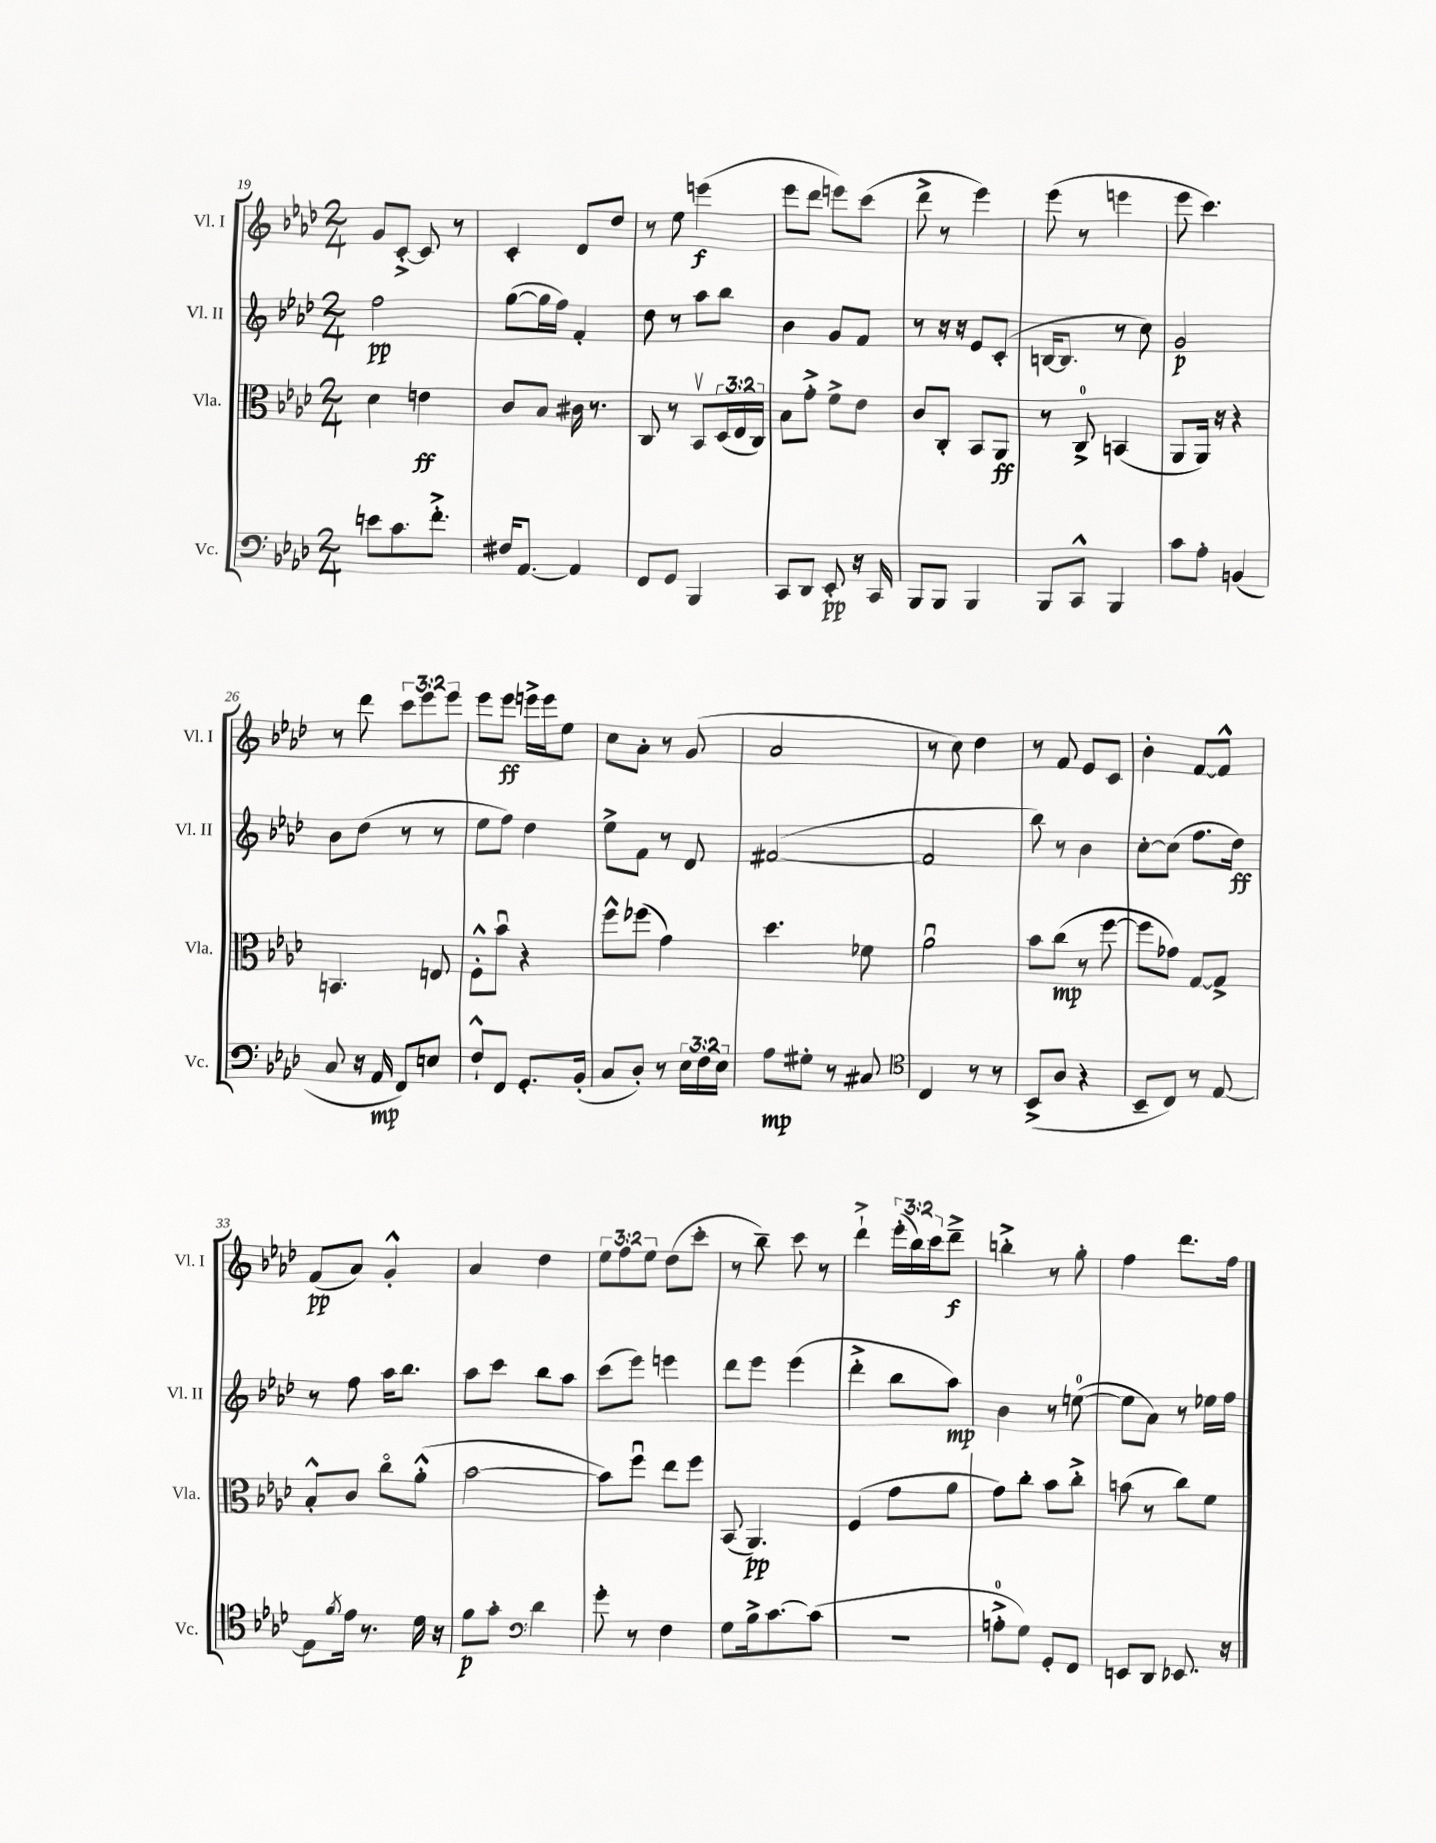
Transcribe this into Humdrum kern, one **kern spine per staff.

**kern	**dynam	**kern	**dynam	**kern	**dynam	**kern	**dynam
*part4	*part4	*part3	*part3	*part2	*part2	*part1	*part1
*staff4	*staff4	*staff3	*staff3	*staff2	*staff2	*staff1	*staff1
*I"Vc.	*	*I"Vla.	*	*I"Vl. II	*	*I"Vl. I	*
*I'Vc.	*	*I'Vla.	*	*I'Vl. II	*	*I'Vl. I	*
*clefF4	*	*clefC3	*	*clefG2	*	*clefG2	*
*k[b-e-a-d-]	*	*k[b-e-a-d-]	*	*k[b-e-a-d-]	*	*k[b-e-a-d-]	*
*M2/4	*	*M2/4	*	*M2/4	*	*M2/4	*
=19	=19	=19	=19	=19	=19	=19	=19
8en\L	.	4d-\	.	2ff\	pp	8g/L	.
8.c\	.	.	.	.	.	[8c'^/J	.
.	.	4en\	ff	.	.	8c/]	.
8.f'^\J	.	.	.	.	.	.	.
.	.	.	.	.	.	8r	.
=20	=20	=20	=20	=20	=20	=20	=20
16F#X/KL	.	8c/L	.	([8gg\L	.	4c'/	.
[8.AA-/J	.	.	.	.	.	.	.
.	.	8B-/J	.	16gg\L]	.	.	.
.	.	.	.	16ff\JJ)	.	.	.
4AA-/]	.	16c#X\	.	4f'/	.	8d-/L	.
.	.	8.r	.	.	.	.	.
.	.	.	.	.	.	8dd-/J	.
=21	=21	=21	=21	=21	=21	=21	=21
8FF/L	.	8C/	.	8dd-\	.	8r	.
8GG/J	.	8r	.	8r	.	8ee-\	.
4BBB-/	.	8BB-v/L	.	8aa-\L	.	(4eeen\	f
.	.	(24D-/L	.	8bb-\J	.	.	.
.	.	24E-/	.	.	.	.	.
.	.	24C/JJ)	.	.	.	.	.
=22	=22	=22	=22	=22	=22	=22	=22
8CC/L	.	8B-\L	.	4b-\	.	8eee-\L	.
8DD-/J	.	8g'^\J	.	.	.	8ddd-\J	.
8EE-'/	pp	8f^\L	.	8g/L	.	8eeen\L)	.
16r	.	8e-\J	.	8f/J	.	(8ccc\J	.
16CC/	.	.	.	.	.	.	.
=23	=23	=23	=23	=23	=23	=23	=23
8BBB-/L	.	8c/L	.	8r	.	8ddd-^\	.
8BBB-/J	.	8C'/J	.	16r	.	8r	.
.	.	.	.	16r	.	.	.
4BBB-/	.	8BB-/L	.	8e-/L	.	4eee-\)	.
.	.	8AA-/J	ff	(8c'/J	.	.	.
=24	=24	=24	=24	=24	=24	=24	=24
8BBB-/L	.	8r	.	[16Bn/KL	.	(8eee-\	.
.	.	.	.	8.B/J]	.	.	.
8CC^^/J	.	8C^/	.	.	.	8r	.
4BBB-/	.	(4BBn/	.	8r	.	4eeen\	.
.	.	.	.	8cc\)	.	.	.
=25	=25	=25	=25	=25	=25	=25	=25
8c\L	.	8AA-/L	.	2g/	p	8eee-\	.
8A-'\J	.	16AA-/Jk)	.	.	.	4.ccc\)	.
.	.	16r	.	.	.	.	.
(4BBn/	.	4r	.	.	.	.	.
!!LO:LB:g=z
=26	=26	=26	=26	=26	=26	=26	=26
8C/	.	4.BBn/	.	8b-\L	.	8r	.
16r	.	.	.	(8dd-\J	.	8ddd-\	.
16AA-/	mp	.	.	.	.	.	.
8FF/L)	.	.	.	8r	.	12ccc\L	.
.	.	.	.	.	.	12eee-\	.
8En/J	.	8En/	.	8r	.	.	.
.	.	.	.	.	.	12eee-\J	.
=27	=27	=27	=27	=27	=27	=27	=27
8F`^^/L	.	8F'^^\L	.	8ee-\L	.	8eee-\L	.
8FF/J	.	8b-u\J	.	8ff\J)	.	8eee-\J	ff
8.GG'/L	.	4r	.	4dd-\	.	16eeen^\LL	.
.	.	.	.	.	.	16eee\J	.
.	.	.	.	.	.	8ee-\J	.
(16BB-'/Jk	.	.	.	.	.	.	.
=28	=28	=28	=28	=28	=28	=28	=28
8C/L	.	8ff^^\L	.	8ee-^\L	.	8cc\L	.
8D-'/J)	.	(8ff-X\J	.	8f\J	.	8a-'\J	.
8r	.	4g\)	.	8r	.	8r	.
24E-\LL	.	.	.	8d-/	.	(8g/	.
24F\	.	.	.	.	.	.	.
24E-\JJ	.	.	.	.	.	.	.
=29	=29	=29	=29	=29	=29	=29	=29
8A-\L	mp	4.dd-\	.	([2f#X/	.	2a-/	.
8G#X'\J	.	.	.	.	.	.	.
8r	.	.	.	.	.	.	.
8C#X/	.	8f-X\	.	.	.	.	.
=30	=30	=30	=30	=30	=30	=30	=30
*clefC4	*	*	*	*	*	*	*
4C/	.	2a-u\	.	2f#/]	.	8r	.
.	.	.	.	.	.	8cc\)	.
8r	.	.	.	.	.	4dd-\	.
8r	.	.	.	.	.	.	.
=31	=31	=31	=31	=31	=31	=31	=31
(8BB-^/L	.	8b-\L	.	8bb-\)	.	8r	.
8A-/J	.	(8cc\J	mp	8r	.	8f/	.
4r	.	8r	.	4b-\	.	8e-/L	.
.	.	[8ff\	.	.	.	8c/J	.
=32	=32	=32	=32	=32	=32	=32	=32
8BB-~/L	.	8ff\L]	.	[8cc'\L	.	4b-'\	.
8C/J)	.	8g-X\J)	.	(8cc\J]	.	.	.
8r	.	[8G/L	.	8.ff\L	.	[8f/L	.
[8E-/	.	8G^/J]	.	.	.	8f^^/J]	.
.	.	.	.	16dd-\Jk)	ff	.	.
!!LO:LB:g=z
=33	=33	=33	=33	=33	=33	=33	=33
8E-\L]	.	8B-'^^/L	.	8r	.	(8f/L	pp
8qf/	.	.	.	.	.	.	.
16e-\Jk	.	8c/J	.	8ff\	.	8a-/J)	.
8.r	.	.	.	.	.	.	.
.	.	8cc\L	.	16aa-\KL	.	4g'^^/	.
.	.	.	.	8.bb-\J	.	.	.
16d-\	.	(8a-'^^\J	.	.	.	.	.
16r	.	.	.	.	.	.	.
=34	=34	=34	=34	=34	=34	=34	=34
8f\L	p	[2b-\	.	8aa-\L	.	4a-/	.
8g'\J	.	.	.	8ccc\J	.	.	.
*clefF4	*	*	*	*	*	*	*
4d-\	.	.	.	8bb-\L	.	4dd-\	.
.	.	.	.	8aa-\J	.	.	.
=35	=35	=35	=35	=35	=35	=35	=35
8g'\	.	8b-\L])	.	(8ccc\L	.	12ee-\L	.
.	.	.	.	.	.	12ff\	.
8r	.	8ffu\J	.	8eee-\J)	.	.	.
.	.	.	.	.	.	12ee-\J	.
4F\	.	8ee-\L	.	4eeen\	.	(8dd-\L	.
.	.	8ff\J	.	.	.	8ccc'\J	.
=36	=36	=36	=36	=36	=36	=36	=36
8G\L	.	(8BB-/	.	8ddd-\L	.	8r	.
16B-^\k	.	4.AA-/)	pp	8eee-\J	.	8bb-~\)	.
[8.c\	.	.	.	.	.	.	.
.	.	.	.	(4eee-\	.	8ccc\	.
(8c\J]	.	.	.	.	.	8r	.
=37	=37	=37	=37	=37	=37	=37	=37
2r	.	(4F/	.	4ddd-'^\	.	4ddd-`^\	.
.	.	8g\L	.	8bb-\L	.	(24eee-'\LL	.
.	.	.	.	.	.	24bb-\)	.
.	.	.	.	.	.	24ccc\J	.
.	.	8a-\J	.	8aa-\J)	mp	8ddd-~^\J	f
=38	=38	=38	=38	=38	=38	=38	=38
8An'^\L	.	8g\L)	.	4b-\	.	4bbn'^\	.
8G\J)	.	8cc'\J	.	.	.	.	.
8GG'/L	.	8b-\L	.	8r	.	8r	.
8FF/J	.	8cc'^\J	.	([8een\	.	8gg'\	.
=39	=39	=39	=39	=39	=39	=39	=39
8EEn/L	.	(8bn\	.	8ee\L]	.	4ff\	.
8DD-/J	.	8r	.	8a-\J)	.	.	.
8.EE-X/	.	8cc\L)	.	8r	.	8.ddd-\L	.
.	.	8f\J	.	16ee-X\LL	.	.	.
16r	.	.	.	16ff\JJ	.	16ff\Jk	.
==	==	==	==	==	==	==	==
*-	*-	*-	*-	*-	*-	*-	*-
